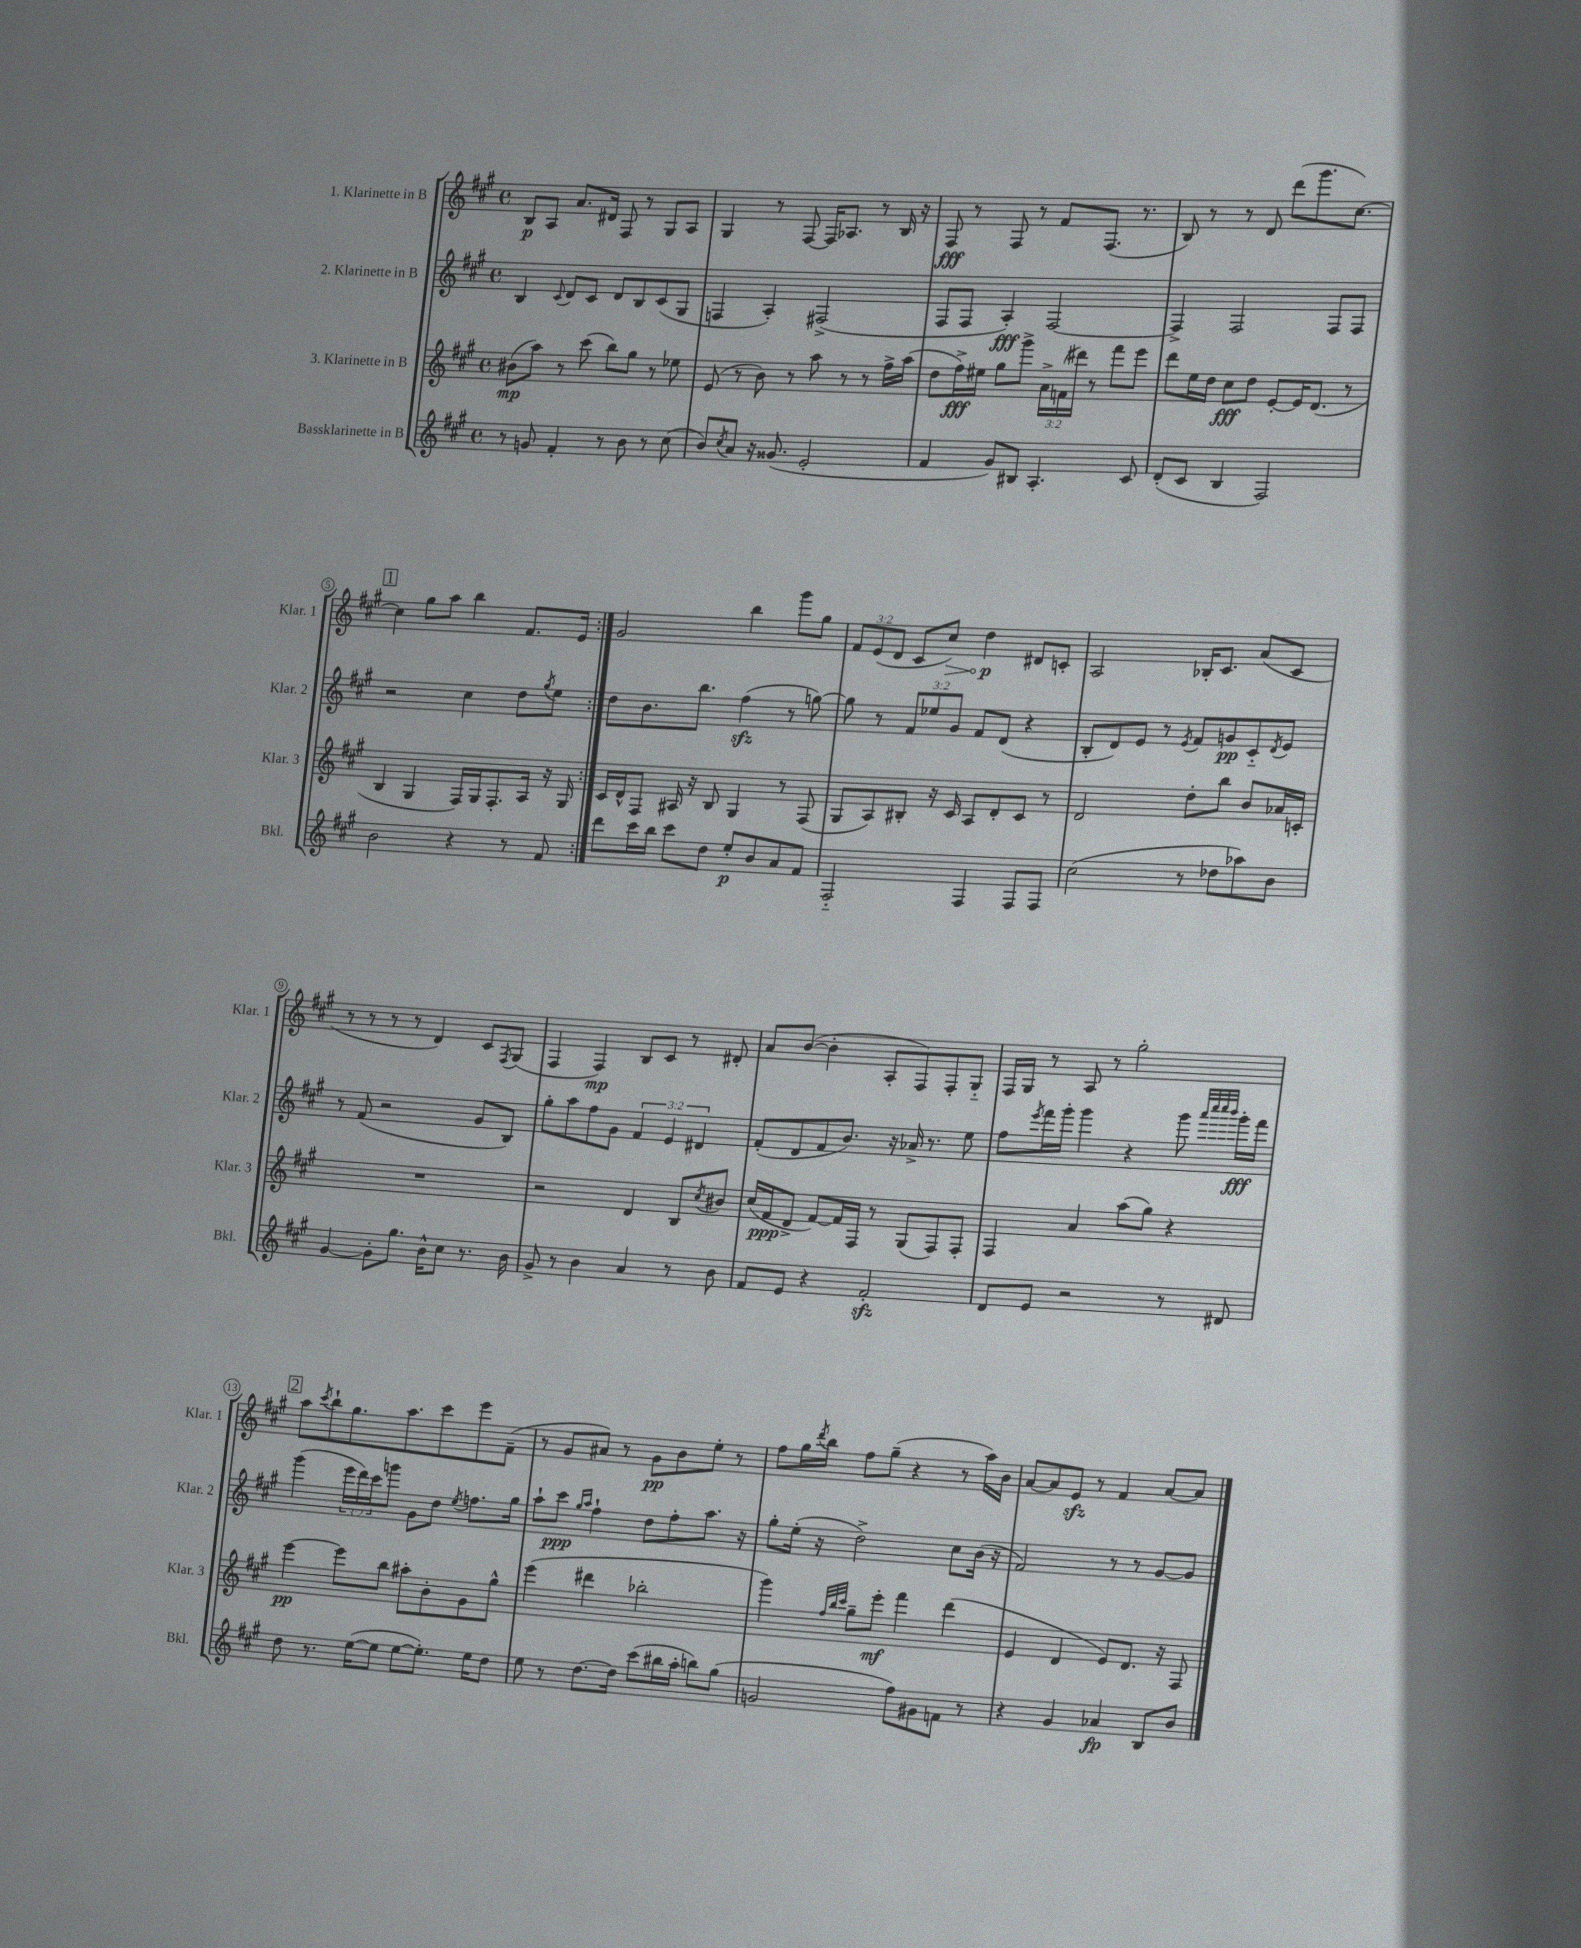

**kern	**dynam	**kern	**dynam	**kern	**dynam	**kern	**dynam
*part4	*part4	*part3	*part3	*part2	*part2	*part1	*part1
*staff4	*staff4	*staff3	*staff3	*staff2	*staff2	*staff1	*staff1
*I"Bassklarinette in B	*	*I"3. Klarinette in B	*	*I"2. Klarinette in B	*	*I"1. Klarinette in B	*
*I'Bkl.	*	*I'Klar. 3	*	*I'Klar. 2	*	*I'Klar. 1	*
*clefG2	*	*clefG2	*	*clefG2	*	*clefG2	*
*k[f#c#g#]	*	*k[f#c#g#]	*	*k[f#c#g#]	*	*k[f#c#g#]	*
*M4/4	*	*M4/4	*	*M4/4	*	*M4/4	*
*met(c)	*	*met(c)	*	*met(c)	*	*met(c)	*
=1	=1	=1	=1	=1	=1	=1	=1
8r	.	(8b#X\L	mp	4B/	.	8B/L	p
8gn/	.	8aa\J)	.	.	.	8A/J	.
.	.	.	.	8qqc#/	.	.	.
4f#'/	.	8r	.	8d/L	.	8.a/L	.
.	.	(8ccc#\	.	8c#/J	.	.	.
.	.	.	.	.	.	16d#X/Jk	.
8r	.	8bb\L)	.	8d/L	.	8F#/	.
8b\	.	8gg#\J	.	8B/	.	8r	.
8r	.	8r	.	(8c#/	.	8G#/L	.
(8cc#\	.	8ee-X\	.	8G#/J	.	8A/J	.
=2	=2	=2	=2	=2	=2	=2	=2
8b/L)	.	(8e/	.	4Fn/	.	4G#/	.
8qcc#/	.	.	.	.	.	.	.
8a/J	.	8r	.	.	.	.	.
16r	.	8b\)	.	4A'/)	.	8r	.
(8.g##X/	.	.	.	.	.	.	.
.	.	8r	.	.	.	[8F#/	.
2e'/	.	8aa\	.	(2F#X^/	.	16F#/KL]	.
.	.	.	.	.	.	8.A-X/J	.
.	.	8r	.	.	.	.	.
.	.	8r	.	.	.	8r	.
.	.	16ff#^\LL	.	.	.	16B/	.
.	.	(16aa\JJ	.	.	.	16r	.
=3	=3	=3	=3	=3	=3	=3	=3
4f#/	.	8dd\L	.	8F#/L	.	8F#/	fff
.	.	16ff#^\L)	fff	8F#/J	.	8r	.
.	.	16ee#X\JJ	.	.	.	.	.
8g#/L)	.	8gg#\L	.	4A'/)	fff	8F#/	.
8B#X/J	.	8ggg#^\J	.	.	.	8r	.
4.A'/	.	24a^\LL	.	[2F#/	.	8f#/L	.
.	.	(24fn\	.	.	.	.	.
.	.	24ddd#X\JJ)	.	.	.	.	.
.	.	8r	.	.	.	(8.F#/J	.
.	.	8fff#\L	.	.	.	.	.
.	.	.	.	.	.	8.r	.
8c#/	.	8eee\J	.	.	.	.	.
=4	=4	=4	=4	=4	=4	=4	=4
(8d'/L	.	8ddd\L	.	4F#^/]	.	8B/)	.
8c#/J	.	16ee\L	.	.	.	8r	.
.	.	16dd\JJ	.	.	.	.	.
4B/	.	8cc#\L	fff	2F#/	.	8r	.
.	.	8dd\J	.	.	.	8d/	.
2F#/)	.	[8e'/L	.	.	.	(8ddd\L	.
.	.	16e/K]	.	.	.	8.ggg#\	.
.	.	(8.d/J	.	.	.	.	.
.	.	.	.	8F#/L	.	.	.
.	.	.	.	.	.	[8.cc#\J)	.
.	.	8r	.	8F#/J	.	.	.
!!LO:LB:g=z
!!LO:REH:place=s1:t=1
=5	=5	=5	=5	=5	=5	=5	=5
2b\	.	4B/	.	2r	.	4cc#\]	.
.	.	4G#/	.	.	.	8gg#\L	.
.	.	.	.	.	.	8aa\J	.
4r	.	16F#/LL)	.	4cc#\	.	4bb\	.
.	.	16G#/J	.	.	.	.	.
.	.	8.F#'/	.	.	.	.	.
8r	.	.	.	8dd\L	.	8.f#/L	.
.	.	16A/Jk	.	.	.	.	.
.	.	.	.	8qgg#/	.	.	.
8f#/	.	16r	.	8ee\J	.	.	.
.	.	16G#/	.	.	.	16e/Jk	.
=6:|!	=6:|!	=6:|!	=6:|!	=6:|!	=6:|!	=6:|!	=6:|!
8ddd\L	.	16c#/LL	.	8dd\L	.	2g#/	.
.	.	16d^^/J	.	.	.	.	.
16ccc#\L	.	8F#/J	.	8.b\	.	.	.
16bb\JJ	.	.	.	.	.	.	.
8ccc#\L	.	16A#X/	.	.	.	.	.
.	.	16r	.	8.bb\J	.	.	.
8dd\J	.	8B/	.	.	.	.	.
8ee'/L	p	4G#/	.	(4ff#zz\	.	4bb\	.
8b/	.	.	.	.	.	.	.
8a/	.	8r	.	8r	.	8ggg#\L	.
8f#/J	.	(8F#/	.	[8ggn\)	.	8gg#\J	.
=7	=7	=7	=7	=7	=7	=7	=7
2F#/	.	8G#/L	.	8gg\]	.	12f#/L	.
.	.	.	.	.	.	(12e/	.
.	.	8A/)	.	8r	.	.	.
.	.	.	.	.	.	12d/J	.
.	.	8B#X'/J	.	12f#/L	.	8c#/L	.
.	.	.	.	12ee-X/	.	.	.
!	!	!	!	!	!	!	!LO:HP:b
.	.	16r	.	.	.	8cc#/J)	>
.	.	.	.	12g#/J	.	.	.
.	.	16c#/	.	.	.	.	.
4F#/	.	8A/L	.	8f#/L	.	4dd\	p
.	.	8d'/	.	(8d/J	.	.	.
8F#/L	.	8c#/J	.	4r	.	8d#X/L	]
8F#/J	.	8r	.	.	.	8cn'/J	.
=8	=8	=8	=8	=8	=8	=8	=8
(2cc#\	.	2d/	.	8B'/L	.	2A/	.
.	.	.	.	8d/)	.	.	.
.	.	.	.	8e/J	.	.	.
.	.	.	.	8r	.	.	.
.	.	.	.	8qe/	.	.	.
8r	.	8dd'\L	.	8f#/L	.	16B-X'/KL	.
.	.	.	.	.	.	8.c#/J	.
8dd-X\L	.	8bb\J	.	8gn/	pp	.	.
8aa-X\)	.	8b/L	.	8c#/	.	(8a/L	.
.	.	.	.	8qd/	.	.	.
8b\J	.	16a-X/L	.	8e/J	.	8c#/J	.
.	.	16cn'/JJ	.	.	.	.	.
!!LO:LB:g=z
=9	=9	=9	=9	=9	=9	=9	=9
[4g#/	.	1r	.	8r	.	8r	.
.	.	.	.	(8f#/	.	8r	.
8g#'\L]	.	.	.	2r	.	8r	.
8.gg#\J	.	.	.	.	.	8r	.
.	.	.	.	.	.	4d/)	.
16b^^\KL	.	.	.	.	.	.	.
8cc#\J	.	.	.	.	.	.	.
8.r	.	.	.	8g#/L	.	8c#/L	.
.	.	.	.	.	.	8qF#/	.
.	.	.	.	8B/J)	.	(8G#/J	.
16b\	.	.	.	.	.	.	.
=10	=10	=10	=10	=10	=10	=10	=10
8g#^/	.	2r	.	8gg#'\L	.	4F#/	.
8r	.	.	.	8aa\	.	.	.
4b\	.	.	.	8ff#\	.	4F#/)	mp
.	.	.	.	8g#\J	.	.	.
4a/	.	4d/	.	6f#/	.	8B/L	.
.	.	.	.	.	.	8c#/J	.
.	.	.	.	6e/	.	.	.
8r	.	8B/L	.	.	.	8r	.
.	.	.	.	6d#X/	.	.	.
.	.	8qcc#/	.	.	.	.	.
8b\	.	8b#X/J	.	.	.	8d#X'/	.
=11	=11	=11	=11	=11	=11	=11	=11
8f#/L	.	(16cc#/LL	.	(8f#'/L	.	8a/L	.
.	.	16f#/J	ppp	.	.	.	.
8e/J	.	8d^/J	.	8d/	.	([8b/J	.
4r	.	[8f#/L)	.	8f#/	.	4b'\]	.
.	.	16f#/L]	.	8.b/J)	.	.	.
.	.	16F#/JJ	.	.	.	.	.
2f#zz'/	.	8r	.	.	.	8A'/L	.
.	.	.	.	16r	.	.	.
.	.	(8G#/L	.	16a-X^/	.	8F#/)	.
.	.	.	.	8.r	.	.	.
.	.	8F#/)	.	.	.	8F#'/	.
.	.	8F#'/J	.	8ee\	.	8G#/J	.
=12	=12	=12	=12	=12	=12	=12	=12
8d/L	.	4F#/	.	8ff#\L	.	16F#/LL	.
.	.	.	.	.	.	16G#/JJ	.
.	.	.	.	8qeee/	.	.	.
8e/J	.	.	.	16fff#\L	.	8r	.
.	.	.	.	16ggg#'\JJ	.	.	.
2r	.	4a/	.	4ggg#\	.	8A/	.
.	.	.	.	.	.	8r	.
.	.	(8aa\L	.	4r	.	2gg#'\	.
.	.	8gg#\J)	.	.	.	.	.
8r	.	4r	.	8ggg#\	.	.	.
.	.	.	.	32qqaaa/LLL	.	.	.
.	.	.	.	32qqcccc#/	.	.	.
.	.	.	.	32qqcccc#/	.	.	.
.	.	.	.	32qqbbb/JJJ	.	.	.
8d#X/	.	.	.	16ggg#'\LL	fff	.	.
.	.	.	.	16fff#\JJ	.	.	.
!!LO:LB:g=z
!!LO:REH:place=s1:t=2
=13	=13	=13	=13	=13	=13	=13	=13
8dd\	.	[4eee\	pp	(4ggg#\	.	8aa\L	.
.	.	.	.	.	.	8qccc#/	.
8.r	.	.	.	.	.	8bb`\	.
.	.	8eee\L]	.	24eee\LL	.	8.gg#\	.
.	.	.	.	24ddd\)	.	.	.
([16ee\KL	.	.	.	.	.	.	.
.	.	.	.	24ccc#\J	.	.	.
8ee\J]	.	8bb\J	.	8gggn\J	.	.	.
.	.	.	.	.	.	8.aa\	.
[8ee\L	.	8aa#X'\L	.	8g#\L	.	.	.
8.ee'\J])	.	8b'\	.	8dd\J	.	8ccc#\	.
.	.	.	.	8qee/	.	.	.
.	.	8g#\	.	8.ffn\L	.	8eee\	.
16ee\KL	.	.	.	.	.	.	.
8dd\J	.	8gg#^^\J	.	.	.	(8f#~\J	.
.	.	.	.	16gg#\Jk	.	.	.
=14	=14	=14	=14	=14	=14	=14	=14
8ee\	.	(4eee\	.	8aa`\L	.	8r	.
8r	.	.	.	8ccc#\J	ppp	8g#/L	.
.	.	.	.	16qqgg#/LL	.	.	.
.	.	.	.	16qqaa/JJ	.	.	.
[8.dd\L	.	4ddd#X\	.	4ff#`\	.	8a#X/J)	.
.	.	.	.	.	.	8r	.
16dd\Jk]	.	.	.	.	.	.	.
(8ccc#\L	.	2bb-X'\	.	8dd\L	.	8g#\L	pp
16bb#X\L	.	.	.	8ff#'\	.	8b\	.
16aa'\JJ	.	.	.	.	.	.	.
8bbn\L)	.	.	.	8.aa\J	.	8ee'\J	.
(8gg#\J	.	.	.	.	.	8r	.
.	.	.	.	16r	.	.	.
=15	=15	=15	=15	=15	=15	=15	=15
2gn/	.	4ggg#\)	.	8gg#'\L	.	8ff#\L	.
.	.	.	.	(16ee'\Jk	.	16gg#\L	.
.	.	.	.	.	.	8qddd/	.
.	.	.	.	16r	.	16bb\JJ	.
.	.	32qqff#/LLL	.	.	.	.	.
.	.	32qqbb/	.	.	.	.	.
.	.	32qqccc#/JJJ	.	.	.	.	.
.	.	8gg#~\L	.	2dd^\)	.	8ff#\L	.
.	.	8eee'\J	mf	.	.	(8gg#~\J	.
8ff#\L)	.	4fff#\	.	.	.	4r	.
8g#X\	.	.	.	.	.	.	.
8fn\J	.	(4ddd\	.	8cc#\L	.	8r	.
8r	.	.	.	(16b\Jk	.	16aa\LL)	.
.	.	.	.	16r	.	16b\JJ	.
=16	=16	=16	=16	=16	=16	=16	=16
4r	.	4e/	.	2f#/)	.	[8a/L	.
.	.	.	.	.	.	8a/]	.
4g#/	.	4d/	.	.	.	8ezz/J	.
.	.	.	.	.	.	8r	.
4a-X/	fp	8e/L)	.	8r	.	4f#/	.
.	.	8.d/J	.	8r	.	.	.
8B/L	.	.	.	[8g#/L	.	[8a/L	.
.	.	16r	.	.	.	.	.
8b/J	.	8F#/	.	8g#/J]	.	8a/J]	.
==	==	==	==	==	==	==	==
*-	*-	*-	*-	*-	*-	*-	*-
